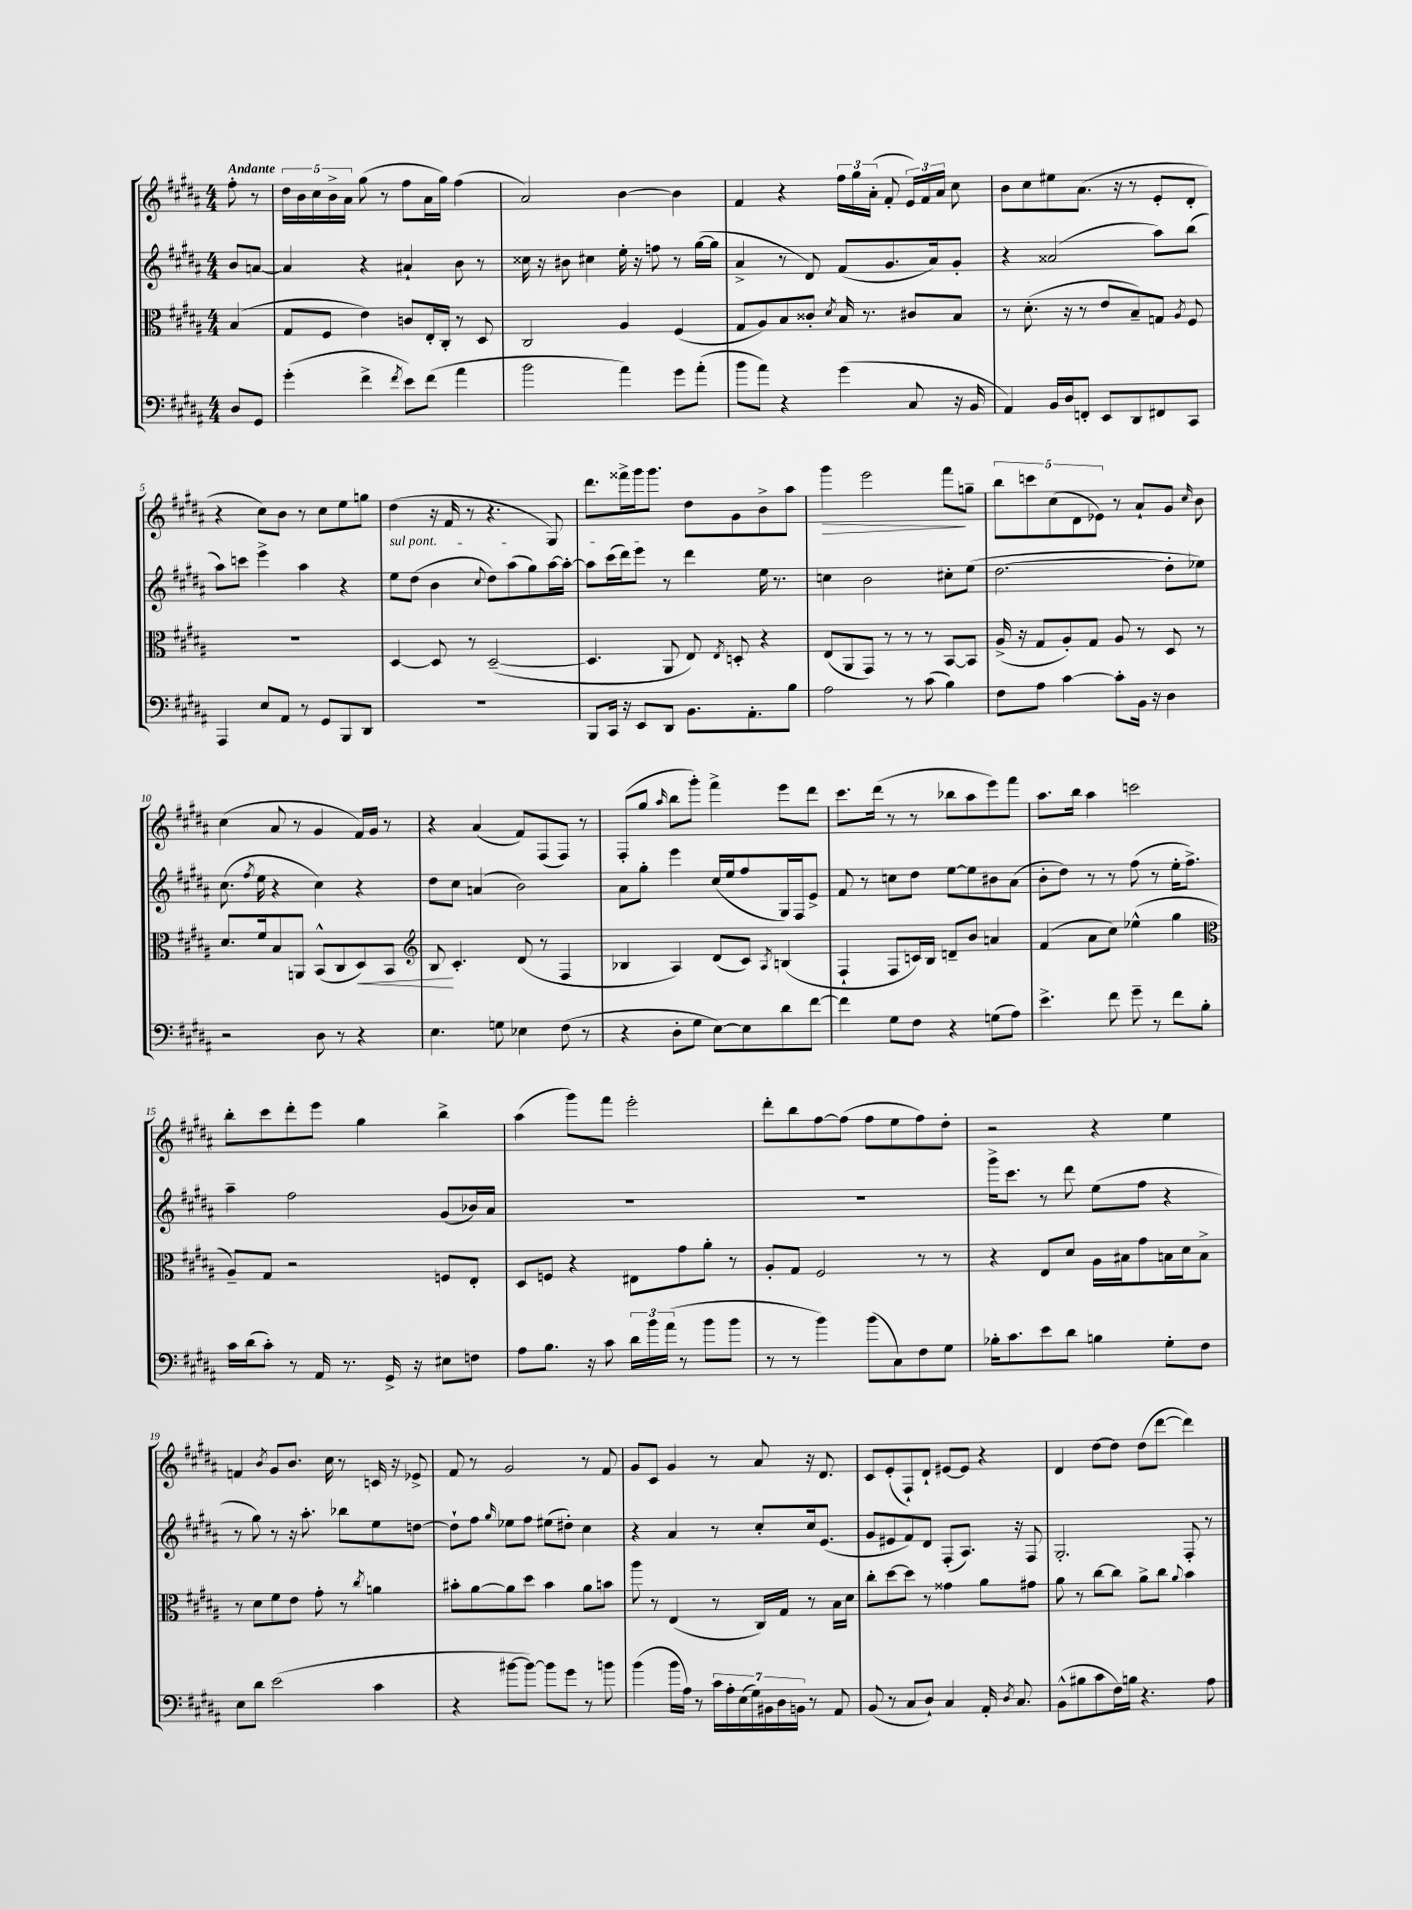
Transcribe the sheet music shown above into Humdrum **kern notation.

**kern	**kern	**dynam	**kern	**kern	**dynam
*part4	*part3	*part3	*part2	*part1	*part1
*staff4	*staff3	*staff3	*staff2	*staff1	*staff1
*clefF4	*clefC3	*	*clefG2	*clefG2	*
*k[f#c#g#d#a#]	*k[f#c#g#d#a#]	*	*k[f#c#g#d#a#]	*k[f#c#g#d#a#]	*
*M4/4	*M4/4	*	*M4/4	*M4/4	*
=	=	=	=	=	=
!	!	!	!	!LO:TX:a:B:t=Andante	!
8D#/L	(4B/	.	8b/L	8ff#'\	.
8GG#/J	.	.	[8an/J	8r	.
=1	=1	=1	=1	=1	=1
(4g#'\	8G#/L	.	4a/]	20dd#\LL	.
.	.	.	.	20b\	.
.	.	.	.	20cc#\	.
.	8F#/J	.	.	.	.
.	.	.	.	20b^\	.
.	.	.	.	20a#\JJ	.
4f#^\	4e\)	.	4r	(8gg#\	.
.	.	.	.	8r	.
8qf#/	.	.	.	.	.
8e\L)	8cn/L	.	4a#X`/	8ff#\L	.
(8f#\J	16E'/L	.	.	16a#\L	.
.	16C#'/JJ	.	.	16gg#\JJ)	.
4a#\	8r	.	8b\	(4ff#\	.
.	8D#/	.	8r	.	.
=2	=2	=2	=2	=2	=2
2b\	2C#/	.	16cc##X\	2a#/)	.
.	.	.	16r	.	.
.	.	.	8b#X\	.	.
.	.	.	4cc#X\	.	.
4a#\)	4A#/	.	16ee'\	[4b\	.
.	.	.	16r	.	.
.	.	.	8ffn\	.	.
8g#\L	(4F#/	.	8r	4b\]	.
(8a#'\J	.	.	([16gg#\LL	.	.
.	.	.	16gg#\JJ]	.	.
=3	=3	=3	=3	=3	=3
8b\L	8G#/L	.	4a#^/	4f#/	.
8a#\J)	8A#/)	.	.	.	.
4r	8B/	.	8r	4r	.
.	8c##X'/J	.	8d#/)	.	.
.	8qd#/	.	.	.	.
(4g#\	16B/	.	(8f#/L	24ff#\LL	.
.	.	.	.	24gg#\	.
.	8.r	.	.	.	.
.	.	.	.	(24a#'\JJ	.
.	.	.	8.g#/	8f#'/	.
8C#/	8c#X/L	.	.	24e/LL)	.
.	.	.	.	24f#/	.
.	.	.	16a#/k)	.	.
.	.	.	.	24a#/JJ	.
16r	8B/J	.	8g#'/J	8cc#\	.
16BB/	.	.	.	.	.
=4	=4	=4	=4	=4	=4
4AA#/)	8r	.	4r	8b\L	.
.	(8.d#'\	.	.	8cc#\	.
16BB/LL	.	.	(2a##X/	8ee#X\	.
16D#/J	16r	.	.	.	.
8FFn'/J	8r	.	.	(8.a#\J	.
8EE/L	8e/L	.	.	.	.
.	.	.	.	16r	.
8DD#/	8B~/)	.	.	8r	.
8FF#X/	8Gn/J	.	8aa#\L)	8e'/L	.
.	8qA#/	.	.	.	.
8CC#/J	8F#/	.	(8bb\J	8d#'/J	.
!!LO:LB:g=z
=5	=5	=5	=5	=5	=5
4AAA#/	1r	.	8aa#\L)	4r	.
.	.	.	8cccn\J	.	.
8E/L	.	.	4eee^\	8cc#\L)	.
8AA#/J	.	.	.	8b\J	.
8r	.	.	4aa#\	8r	.
8GG#/L	.	.	.	8cc#\L	.
8BBB/	.	.	4r	8ee\	.
8DD#/J	.	.	.	8ggn\J	.
=6	=6	=6	=6	=6	=6
!	!	!	!LO:TX:a:i:t=sul pont.	!	!
1r	[4D#/	.	8ee\L	(4dd#\	.
.	.	.	(8dd#\J	.	.
.	8D#/]	.	4b\	16r	.
.	.	.	.	16f#/	.
.	8r	.	.	8r	.
.	.	.	8qqcc#/	.	.
.	([2D#~/	.	8dd#\L)	4.r	.
.	.	.	(8aa#\	.	.
.	.	.	8gg#\)	.	.
.	.	.	[16aa#\L	8G#/)	.
.	.	.	16aa#'\JJ_	.	.
=7	=7	=7	=7	=7	=7
8BBB/L	4.D#/]	.	8aa#\L]	8.ddd#\L	.
16CC#/Jk	.	.	(16ccc#\L	.	.
16r	.	.	16ddd#\J)	16fff##X^\L	.
8EE/L	.	.	8eee\J	16ggg#\J	.
.	.	.	.	8.ggg#\J	.
8DD#/J	8AA#/	.	8r	.	.
8.BB\L	8E/)	.	4ddd#\	8dd#\L	.
.	8qE/	.	.	.	.
.	8Dn'/	.	.	8g#\	.
8.AA#'\	.	.	.	.	.
.	4r	.	16ee\	8b^\	.
.	.	.	8.r	.	.
8B\J	.	.	.	8aa#\J	.
=8	=8	=8	=8	=8	=8
!	!	!	!	!	!LO:HP:b
2A#\	(8E/L	.	4ccn\	4ggg#\	>
.	8AA#/	.	.	.	.
.	8GG#/J)	.	2b\	2eee\	.
.	8r	.	.	.	.
8r	8r	.	.	.	.
(8c#\	8r	.	.	.	.
4B\)	[8BB/L	.	8cc#X'\L	8fff#\L	.
.	8BB/J]	.	(8ee\J	8ggn~\J	]
=9	=9	=9	=9	=9	=9
8F#\L	(16A#^/	.	[2.dd#\	10bb\L	.
.	16r	.	.	.	.
.	.	.	.	10cccn\	.
8A#\J	8G#/L	.	.	.	.
.	.	.	.	(10cc#\	.
[4c#\	8A#'/)	.	.	.	.
.	.	.	.	10d#\	.
.	8G#/J	.	.	.	.
.	.	.	.	10e-X\J)	.
8c#'\L]	8A#/	.	.	8r	.
16BB\Jk	8r	.	.	8a#`/L	.
16r	.	.	.	.	.
4D#\	8D#/	.	8dd#'\L]	8g#/J	.
.	.	.	.	16qqcc#/	.
.	8r	.	8ee-X\J)	8b\	.
!!LO:LB:g=z
=10	=10	=10	=10	=10	=10
2r	8.d#/L	.	(8.cc#\	(4cc#\	.
.	.	.	8qff#/	.	.
.	16f#/k	.	16ee\	.	.
.	8B/	.	4r	8a#/	.
.	8AAn/J	.	.	8r	.
8D#\	(8BB^^/L	.	4cc#\)	4g#/	.
8r	8C#/	.	.	.	.
!	!	!LO:HP:b	!	!	!
4r	8D#/)	<	4r	16f#/LL)	.
.	.	.	.	16g#/JJ	.
.	8BB/J	.	.	8r	.
=11	=11	=11	=11	=11	=11
*	*clefG2	*	*	*	*
4.E\	8B/	.	8dd#\L	4r	.
.	4.c#'/	[	8cc#\J	.	.
.	.	.	(4an/	(4a#/	.
8Gn\	.	.	.	.	.
4E-X\	(8d#/	.	2b\)	8f#/L)	.
.	8r	.	.	(8F#/	.
(8F#\	4F#/	.	.	8F#/J)	.
8r	.	.	.	8r	.
=12	=12	=12	=12	=12	=12
4r	4B-X/	.	8a#\L	(8F#'/L	.
.	.	.	8gg#'\J	8gg#/J	.
.	.	.	.	16qqaa#/	.
8D#'\L	4A#/)	.	4eee\	8bb\L	.
8G#\J	.	.	.	8ggg#'\J)	.
[8E\L)	(8d#/L	.	(16cc#/LL	4fff#^\	.
.	.	.	16ee/J	.	.
8E\]	8c#/J)	.	8ff#/	.	.
.	8qA#/	.	.	.	.
8d#\	(4Bn/	.	16G#/L)	8eee\L	.
.	.	.	16F#/J	.	.
[8f#\J	.	.	8e^/J	8ddd#\J	.
=13	=13	=13	=13	=13	=13
4f#\]	4F#`/	.	8f#/	8.ccc#\L	.
.	.	.	8r	.	.
.	.	.	.	(16ddd#\Jk	.
8G#\L	8F#/L	.	8ccn\L	8r	.
8F#\J	16cn/L)	.	8dd#\J	8r	.
.	16B/JJ	.	.	.	.
4r	8dn~/L	.	[8ee\L	8bb-X\L	.
.	8b/J	.	8ee\]	8aa#\	.
(8Gn\L	4an/	.	8b#X\	8eee\)	.
8A#\J)	.	.	(8a#\J	8fff#\J	.
=14	=14	=14	=14	=14	=14
4.e^\	(4f#/	.	8b'\L	8.aa#\L	.
.	.	.	8dd#\J)	.	.
.	.	.	.	16bb\Jk	.
.	8a#\L	.	8r	4aa#\	.
8f#\	8cc#\J)	.	8r	.	.
8g#~\	(4ee-X^^\	.	(8ff#\	2cccn\	.
8r	.	.	8r	.	.
8f#\L	4gg#\	.	16ee'\KL	.	.
.	.	.	8.ff#^\J)	.	.
8B'\J	.	.	.	.	.
!!LO:LB:g=z
=15	=15	=15	=15	=15	=15
*	*clefC3	*	*	*	*
16c#\LL	8A#~/L)	.	4aa#~\	8bb'\L	.
(16d#\J	.	.	.	.	.
8c#'\J)	8G#/J	.	.	8ccc#\	.
8r	2r	.	2ff#\	8ddd#'\	.
16AA#/	.	.	.	8eee\J	.
8.r	.	.	.	.	.
.	.	.	.	4gg#\	.
16GG#^/	.	.	.	.	.
16r	.	.	.	.	.
8E#X\L	8Fn/L	.	(8g#/L	4bb^\	.
8Fn\J	8E'/J	.	16b-X/L)	.	.
.	.	.	16a#/JJ	.	.
=16	=16	=16	=16	=16	=16
8A#\L	8D#/L	.	1r	(4aa#\	.
8.B\J	8Fn/J	.	.	.	.
.	4r	.	.	8ggg#\L)	.
16r	.	.	.	.	.
8c#\	.	.	.	8fff#\J	.
24d#\LL	8E#X\L	.	.	2eee'\	.
24b\	.	.	.	.	.
(24a#\JJ	.	.	.	.	.
8r	8g#\	.	.	.	.
8b\L	8a#'\J	.	.	.	.
8b\J	8r	.	.	.	.
=17	=17	=17	=17	=17	=17
8r	8A#'/L	.	1r	8ddd#'\L	.
8r	8G#/J	.	.	8bb\	.
4b\)	2F#/	.	.	[8ff#\	.
.	.	.	.	(8ff#\J]	.
(8b\L	.	.	.	8ff#\L	.
8C#\)	.	.	.	8ee\	.
8F#\	8r	.	.	8ff#\)	.
8G#\J	8r	.	.	8dd#'\J	.
=18	=18	=18	=18	=18	=18
16B-X'\KL	4r	.	16ggg#^\KL	2r	.
8.c#\	.	.	8.ccc#\J	.	.
8e\	8E/L	.	8r	.	.
8d#\J	8d#/J	.	8ddd#\	.	.
4Bn\	16A#\LL	.	(8ee\L	4r	.
.	16B#X\J	.	.	.	.
.	8g#\	.	8ff#\J	.	.
8G#'\L	16Bn\L	.	4r	4ee\	.
.	16d#\J	.	.	.	.
8F#\J	8B^\J	.	.	.	.
!!LO:LB:g=z
=19	=19	=19	=19	=19	=19
8E\L	8r	.	8r	4fn/	.
8d#\J	8d#\L	.	8gg#\)	.	.
.	.	.	.	8qb/	.
(2e\	8f#\	.	8r	8g#/L	.
.	8e\J	.	16r	8.b/J	.
.	.	.	8.aa#'\	.	.
.	8g#'\	.	.	.	.
.	.	.	.	16cc#\	.
.	8r	.	8bb-X\L	8r	.
.	8qcc#/	.	.	.	.
4c#\	4an\	.	8ee\	16cn/	.
.	.	.	.	16r	.
.	.	.	[8ddn\J	8e-X^/	.
=20	=20	=20	=20	=20	=20
4r	8b#X'\L	.	8dd`\L]	8f#/	.
.	[8a#\	.	8ff#\J	8r	.
.	.	.	16qqgg#/	.	.
[8b#X\L	8a#\]	.	8ee-X\L	2g#/	.
8b#\J_)	8dd#\J	.	8ff#\J	.	.
8b#\L]	4b#\	.	(8ee#X\L	.	.
8g#\J	.	.	8dd#X'\J)	.	.
8r	8a#\L	.	4cc#\	8r	.
8bn\	8bn\J	.	.	8f#/	.
=21	=21	=21	=21	=21	=21
(4b\	8aa#\	.	4r	8g#/L	.
.	8r	.	.	8c#/J	.
16b\LL	(4E/	.	4a#/	4g#/	.
16A#\JJ)	.	.	.	.	.
8r	.	.	.	.	.
28c#\LL	8r	.	8r	8r	.
28A#'\	.	.	.	.	.
(28E\	.	.	.	.	.
28G#\)	.	.	.	.	.
.	16C#/LL)	.	8cc#'/L	8a#/	.
28BB#X\	.	.	.	.	.
28D#\	.	.	.	.	.
.	16G#/JJ	.	.	.	.
28BBn\JJ	.	.	.	.	.
8r	8r	.	16cc#/k	16r	.
.	.	.	(8.e/J	8.d#/	.
8AA#/	16B\LL	.	.	.	.
.	16d#\JJ	.	.	.	.
=22	=22	=22	=22	=22	=22
(8BB/	8cc#'\L	.	8g#/L	8c#/L	.
8r	[8dd#\	.	8e#X/	(8e'/	.
8C#/L	8dd#\J]	.	8f#/)	8F#`/)	.
8D#`/J)	8r	.	8d#/J	8d#`/J	.
4C#/	4g##X\	.	(8F#'/L	[8e#X/L	.
.	.	.	8.A#/J)	8e#/J]	.
16AA#'/	8a#\L	.	.	4r	.
8qD#/	.	.	.	.	.
8.C#/	.	.	16r	.	.
.	8g#X\J	.	8F#/	.	.
=23	=23	=23	=23	=23	=23
(8BB^^\L	8a#\	.	2.G#'/	4d#/	.
8B#X\	8r	.	.	.	.
8c#\	[8cc#\L	.	.	[8dd#\L	.
16F#\L)	8cc#\J]	.	.	8dd#\J]	.
16Bn\JJ	.	.	.	.	.
4.r	8a#^\L	.	.	(8dd#\L	.
.	8cc#\J	.	.	[8ddd#\J	.
.	8qqa#/	.	.	.	.
.	4b\	.	8F#'/	4ddd#\])	.
8A#\	.	.	8r	.	.
==	==	==	==	==	==
*-	*-	*-	*-	*-	*-
